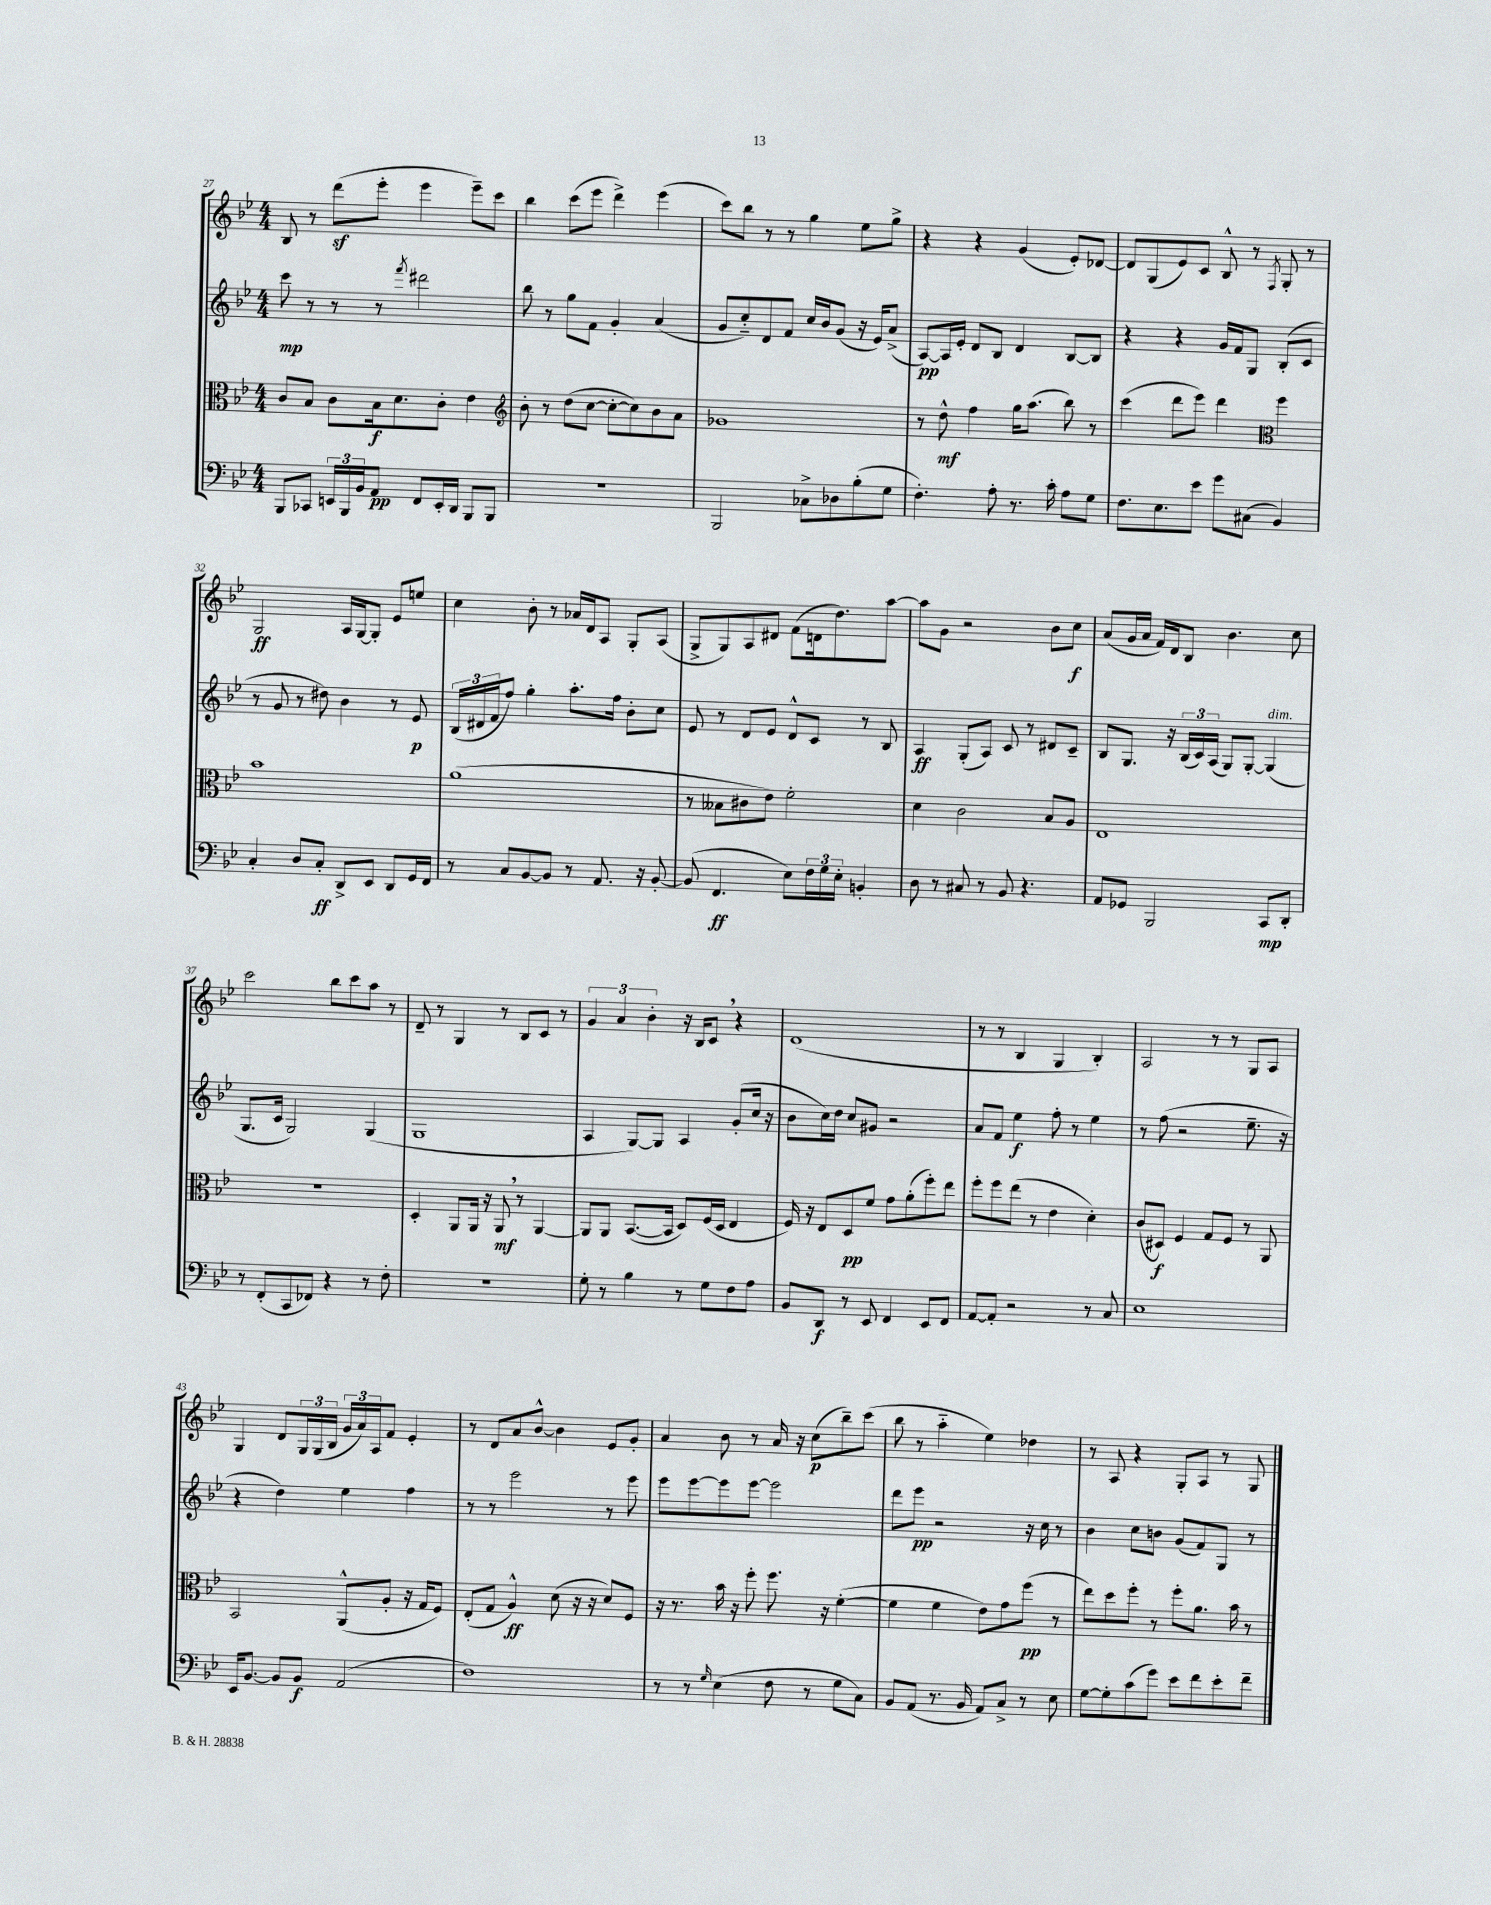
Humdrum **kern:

**kern	**kern	**kern	**kern
*staff4	*staff3	*staff2	*staff1
*clefF4	*clefC3	*clefG2	*clefG2
*k[b-e-]	*k[b-e-]	*k[b-e-]	*k[b-e-]
*M4/4	*M4/4	*M4/4	*M4/4
8BBB-/L	8c/L	8ccc\	8B-/
8CC-/J	8B-/J	8r	8r
24EE/LL	8c\L	8r	(8ddd\L
24BBB-/	.	.	.
24BB-/J	.	.	.
8AA/J	16B-\k	8r	8eee-'\J
.	8.d\	.	.
.	.	8qfff/	.
8FF/L	.	2ddd#\	4eee-\
16EE'/L	8c'\J	.	.
16DD/JJ	.	.	.
8BBB-/L	4e-\	.	8eee-~\L)
8BBB-/J	.	.	8ccc\J
=	=	=	=
*	*clefG2	*	*
1r	8b-'\	8bb-\	4bb-\
.	8r	8r	.
.	(8dd\L	8gg\L	(8ccc\L
.	[8cc\J	8f\J	8eee-\J
.	8cc'\_L	4g'/	4ddd^\)
.	8cc\])	.	.
.	8b-\	(4a/	(4eee-\
.	8a\J	.	.
=	=	=	=
2BBB-/	1g-	8g/L	8ccc\L)
.	.	8cc'~/)	8bb-\J
.	.	8d/	8r
.	.	8f/J	8r
8C-^\L	.	16cc/LL	4gg\
.	.	16b-/J	.
8D-\	.	(8g/J	.
(8B-'\	.	16r	8ee-\L
.	.	16e-/LK)	.
8G\J	.	(8a^/J	8gg^\J
=	=	=	=
4.F'\)	8r	[8A/L)	4r
.	8dd^^\	16A/]L	.
.	.	16e-'/JJ	.
.	4ff\	8d/L	4r
8A'\	.	8B-/J	.
8.r	16gg\LK	4d/	(4g/
.	(8.aa\J	.	.
16c'\	.	.	.
8A\L	8bb-\)	[8B-/L	8e-'/L)
8G\J	8r	8B-/]J	[8d-/J
=	=	=	=
8.F\L	(4ccc\	4r	8d-/]L
.	.	.	(8G/
8.E-\	.	.	.
.	8ddd\L	4r	8e-/)
8e-\J	8eee-\J)	.	8c/J
8g\L	4ddd\	16g/LL	8B-^^/
.	.	16f/J	.
(8C#\J	.	8G/J	8r
*	*clefC3	*	*
.	.	.	8qF/
4BB-/)	4ff\	(8B-'/L	8G'/
.	.	8c/J	8r
=	=	=	=
4C'/	1b-	8r	2G/
.	.	8g/	.
8D/L	.	8r	.
8C'/J	.	8dd#\)	.
8DD^/L	.	4b-\	16A/LL
.	.	.	[16G/J
8EE-/J	.	.	8G'/]J
8DD/L	.	8r	8e-/L
16GG/L	.	8e-/	8ee/J
16FF/JJ	.	.	.
=	=	=	=
8r	(1a	(24B-/LL	4cc\
.	.	24d#/	.
.	.	24f/J	.
8C/L	.	8ff/J)	.
[8BB-/	.	4gg'\	8b-'\
8BB-/]J	.	.	8r
8r	.	8.aa'\L	16a-/LL
.	.	.	16d/J
8.AA/	.	.	8A/J
.	.	16ff\Jk	.
.	.	8b-'\L	8G'/L
16r	.	.	.
[8BB-'/	.	8cc\J	(8A/J
=	=	=	=
(8BB-/]	8r	8e-/	8G^/L
4.FF/	8B--\L	8r	8G/)
.	8c#\	8d/L	8A/
.	8e-\J)	8e-/J	8d#/J
8E-\L)	2f'\	8d^^/L	(8f\L
24F\L	.	8c/J	16d\k
24G\	.	.	.
.	.	.	8.dd\)
24E-'\JJ	.	.	.
4BB'/	.	8r	.
.	.	8B-/	[8aa\J
=	=	=	=
8D\	4d\	4A/	8aa\]L
8r	.	.	8g\J
8C#/	2c\	(8G'/L	2r
8r	.	8A/J)	.
8BB-/	.	8c/	.
4.r	.	8r	.
.	8B-/L	8d#/L	8b-\L
.	8A/J	8c~/J	8cc\J
=	=	=	=
8AA/L	1E-	8B-/L	(8a/L
8GG-/J	.	8.G/J	16g/L
.	.	.	16a/JJ
2BBB-/	.	.	16f/LL)
.	.	16r	16d/J
.	.	(24B-/LL	8B-/J
.	.	24c/)	.
.	.	(24A/JJ	.
.	.	8G/L)	4.b-\
.	.	[8G'/J	.
8CC/L	.	(4G/]	.
8DD'/J	.	.	8cc\
=	=	=	=
8r	1r	8.G/L	2ccc\
(8FF'/L	.	.	.
.	.	16c/Jk	.
8CC/	.	2G/)	.
8FF-/J)	.	.	.
4r	.	.	8bb-\L
.	.	.	8ccc\
8r	.	(4G/	8aa\J
8F'\	.	.	8r
=	=	=	=
1r	4D'/	1G	8d~/
.	.	.	8r
.	8AA/L	.	4G/
.	16AA/Jk	.	.
.	16r	.	.
.	8AA/	.	8r
.	8r	.	8B-/L
.	[4AA/	.	8c/J
.	.	.	8r
=	=	=	=
8G'\	8AA/]L	4A/	6g/
8r	8AA/J	.	.
.	.	.	6a/
4B-\	([8.BB-/L	[8G/L)	.
.	.	.	6b-'\
.	.	8G/]J	.
.	16BB-/]Jk	.	.
8r	8D/L)	4A/	16r
.	.	.	16B-/LK
8G\L	(16F/L	.	8c/J
.	16D/JJ	.	.
8F\	4E-/	(8g'/L	4r
8A\J	.	16cc/Jk	.
.	.	16r	.
=	=	=	=
8BB-/L	16F/)	8b-\L	(1d
.	16r	.	.
8DD/J	8E-/L	16cc\L)	.
.	.	16dd\JJ	.
8r	8D/	8cc/L	.
8EE-/	8f/J	8g#/J	.
4FF/	8g\L	2r	.
.	(8a'\	.	.
8EE-/L	8ff'\)	.	.
8FF/J	8ee-\J	.	.
=	=	=	=
[8AA/L	8ff'\L	8a/L	8r
8AA'/]J	8ff\	8f/J	8r
2r	(8ee-\J	4ee-\	4B-/
.	8r	.	.
.	4e-\	8ff'\	4G/
.	.	8r	.
8r	4d'\)	4ee-\	4B-'/)
8C/	.	.	.
=	=	=	=
1E-	(8c/L	8r	2A/
.	8D#/J)	(8ff\	.
.	4F/	2r	.
.	8G/L	.	8r
.	8F/J	.	8r
.	8r	8.ee-~\	8G/L
.	8AA/	.	8A/J
.	.	16r	.
=	=	=	=
16EE-/LK	2BB-/	4r	4G/
[8.BB-/J	.	.	.
8BB-/]L	.	4dd\)	8d/L
8BB-/J	.	.	24G/L
.	.	.	(24G/
.	.	.	24B-/JJ
(2AA/	(8AA^^/L	4ee-\	24g/LL
.	.	.	24a/)
.	.	.	24A/J
.	8A'/J	.	8f/J
.	16r	4ff\	4e-'/
.	16G/LK	.	.
.	8F/J)	.	.
=	=	=	=
1F)	(8E-'/L	8r	8r
.	8G/J	8r	8d/L
.	4A^^/)	2eee-\	8a/
.	.	.	[8b-^^/J
.	(8d\	.	4b-\]
.	16r	.	.
.	16r	.	.
.	8d/L)	8r	8e-/L
.	8F/J	8eee-\	8g'/J
=	=	=	=
8r	16r	8eee-\L	4a/
.	8.r	.	.
8r	.	[8eee-\	.
16qqG/	.	.	.
(4E-\	16b-\	8eee-\]	8b-\
.	16r	.	.
.	8ff'\	[8eee-\J	8r
8F\	8.ff\	2eee-\]	16a/
.	.	.	16r
8r	.	.	(8cc\L
.	16r	.	.
8G\L	([4f'\	.	8bb-~\)
8C\J)	.	.	(8ccc\J
=	=	=	=
8BB-/L	4f\]	8ddd\L	8bb-\
(8AA/J	.	8eee-\J	8r
8.r	4f\	2r	4aa'~\
16BB-/	.	.	.
8AA/L)	8e-\L)	.	4ee-\)
8C^/J	8g\	.	.
8r	(8ff\J	16r	4dd-\
.	.	16cc\	.
8E-\	8r	8r	.
=	=	=	=
[8G\L	8ee-\L)	4b-\	8r
8G'\]	8dd\	.	8A/
(8c\	8ff'\J	8cc\L	4r
8g\J)	8r	8b\J	.
8e-\L	8ff'\L	(8g/L	8G'/L
8f\	8.a\J	8f/)	8A/J
8e-'\	.	8G/J	8r
.	16b-\	.	.
8f~\J	8r	8r	8G/
==	==	==	==
*-	*-	*-	*-
